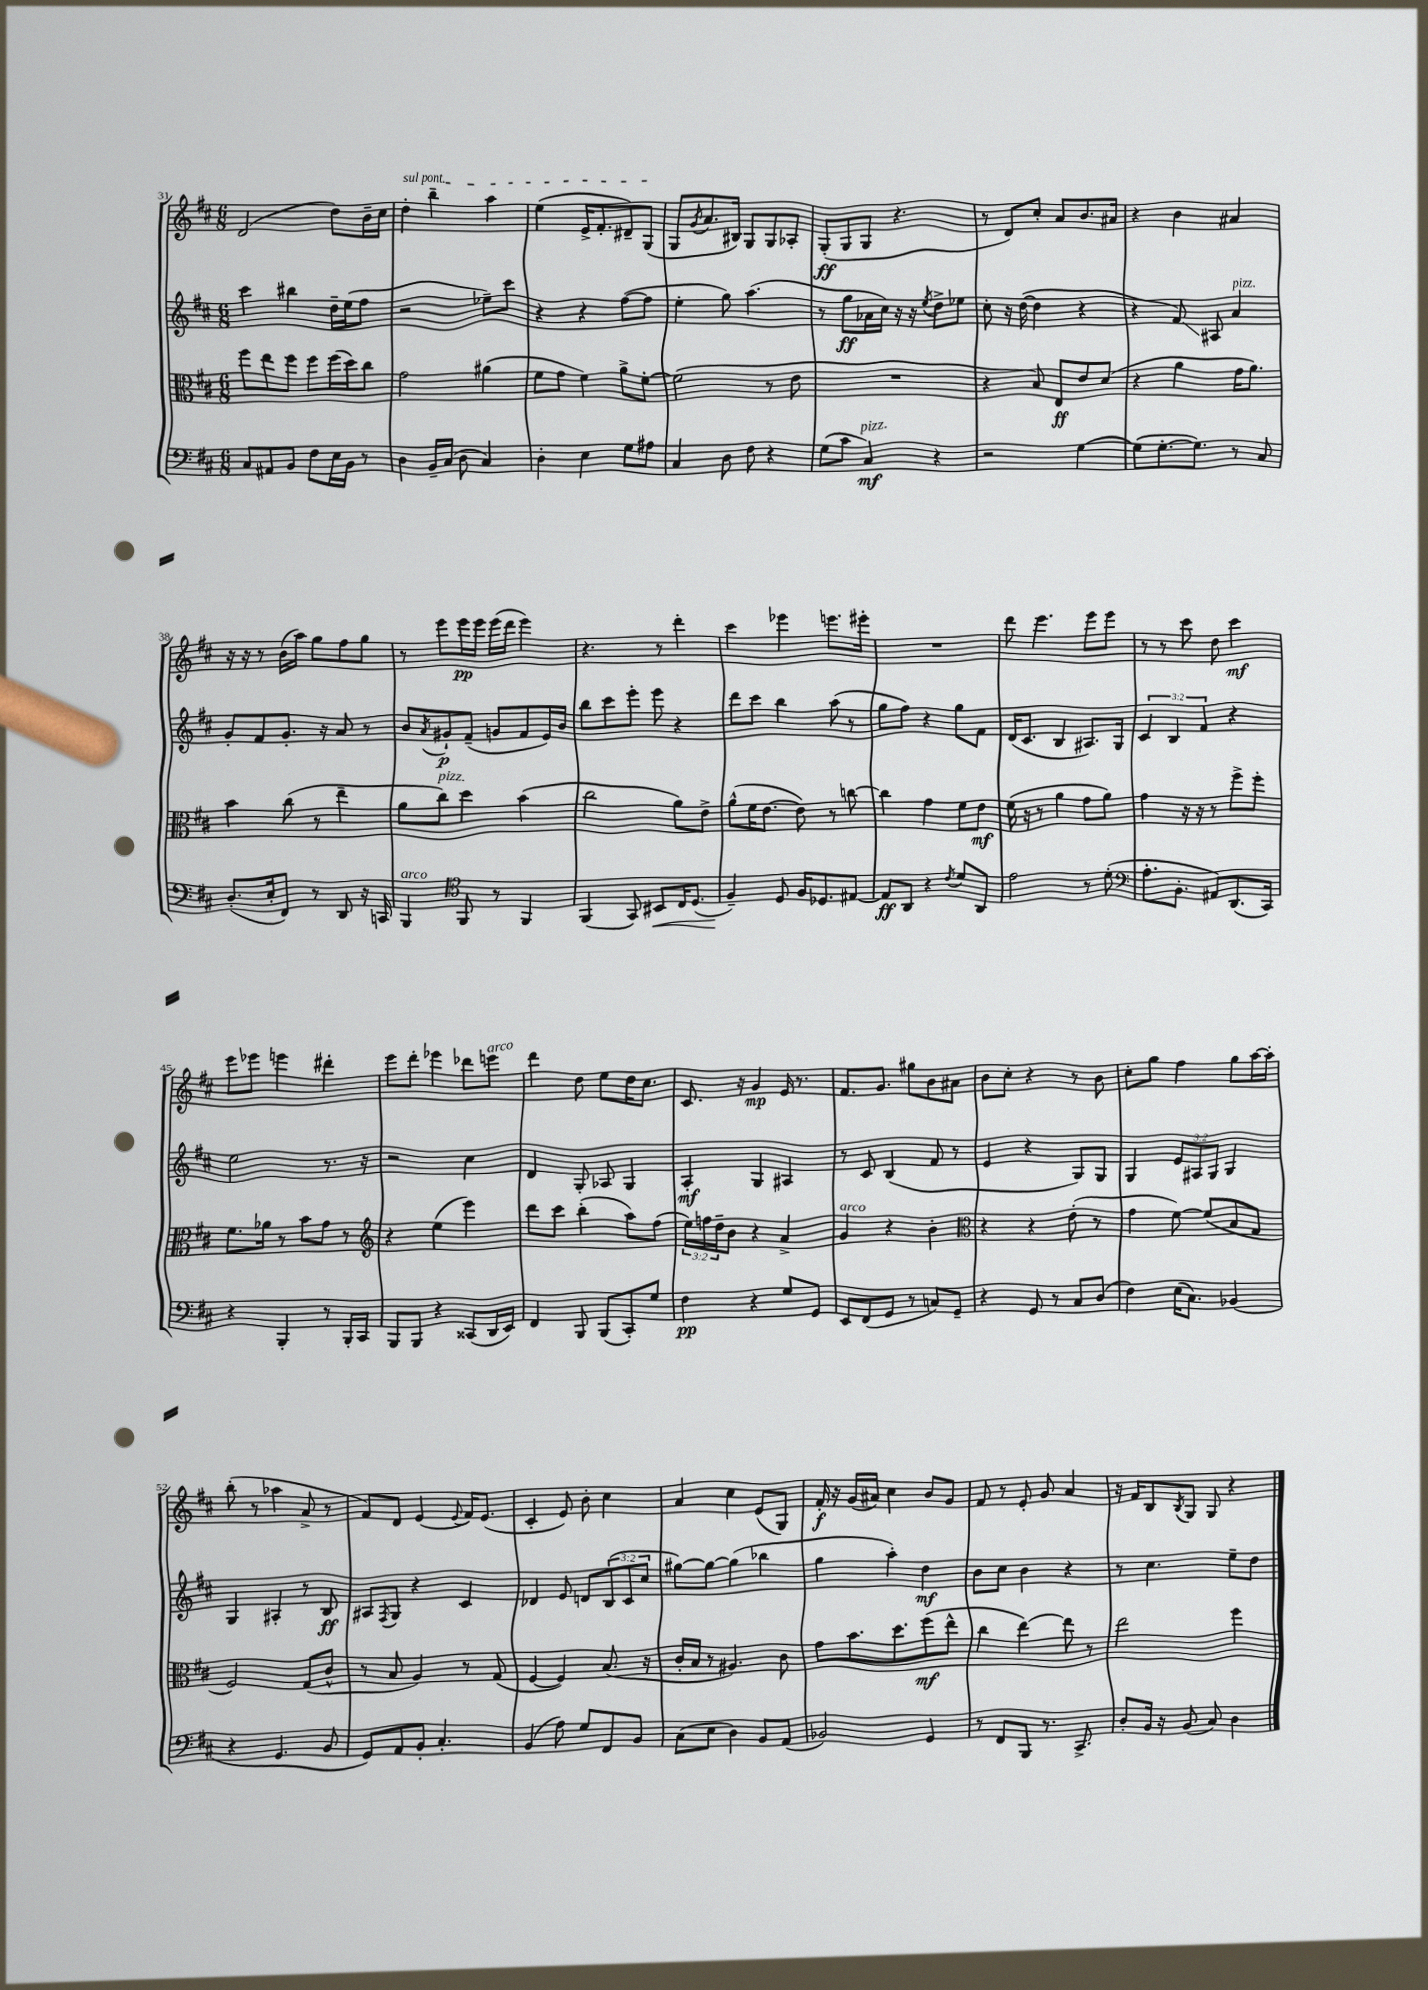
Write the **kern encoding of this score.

**kern	**kern	**kern	**kern
*staff4	*staff3	*staff2	*staff1
*clefF4	*clefC3	*clefG2	*clefG2
*k[f#c#]	*k[f#c#]	*k[f#c#]	*k[f#c#]
*M6/8	*M6/8	*M6/8	*M6/8
8C#/L	8ff#\L	4ccc#\	(2d/
8AA#/	8ee\	.	.
8BB/J	8ff#\J	4bb#\	.
8F#\L	8ff#\L	.	.
16E\L	(16ff#\L	16dd~\LL	8dd\L)
16BB\JJ	16dd\J)	(16ee\J	.
8r	8cc#\J	8ff#\J	16b~\L
.	.	.	16cc#\JJ
=	=	=	=
4D\	2g\	2r	4dd'\
16BB~/LL	.	.	4bb~\
(16C#/JJ	.	.	.
8D\	.	.	.
4C#/)	(4a#\	8ee-~\L)	4aa\
.	.	8ccc#\J	.
=	=	=	=
4D'\	8f#\L	4r	(4ee\
.	8g\J	.	.
4E\	4f#\)	4r	16e^/LK
.	.	.	8.f#'/
8G\L	8a^\L	([8ff#\L	8d#~/)
8A#\J	[8f#'\J	8ff#\]J	(8G/J
=	=	=	=
4C#/	(2f#\]	4ee'\	8G/L
.	.	.	8qg/
.	.	.	8.a/
8D\	.	8gg\)	.
.	.	.	16B#/Jk)
8F#\	.	(4.aa\	8G/L
4r	8r	.	8G/
.	8e\	.	8A-'/J
=	=	=	=
(8G\L	2.r	8r	(8G'/L
8c#\J	.	8gg\L	8G/
4C#/)	.	16a-\L	8G/J
.	.	16cc#\JJ)	.
.	.	16r	4.r
.	.	16r	.
.	.	8qee/	.
4r	.	8dd^\L	.
.	.	8ee-\J	.
=	=	=	=
2r	4r	8cc#'\	8r
.	.	16r	8d/L)
.	.	([16dd\	.
.	8B/)	4dd\]	8cc#'/J
.	8E/L	.	8a/L
[4G\	8e/	4r	8.b/
.	(8d/J	.	.
.	.	.	16a#/Jk
=	=	=	=
(8G\]L	4r	4r	4r
[8.G'\	.	.	.
.	4a\	8f#/)	4b\
8.G\]J)	.	.	.
.	.	8A#/	.
8r	16g\LK	4a/	4a#/
.	8.a\J)	.	.
8C#/	.	.	.
=	=	=	=
(8.D'/L	4b\	8g'/L	16r
.	.	.	16r
.	.	8f#/	8r
16E'/k	.	.	.
8FF#/J)	(8cc#\	8.g'/J	(16b\LL
.	.	.	16aa\JJ)
8r	8r	.	8gg\L
.	.	16r	.
8DD/	4ee~\	8a/	8ff#\
16r	.	8r	8gg\J
16CC/	.	.	.
=	=	=	=
4BBB/	8a\L	8b/L	8r
.	.	8qa/	.
.	8cc#\J)	8g#`/	8eee\L
*clefC4	*	*	*
8FF#/	4dd\	(8f#~/J	16eee\L
.	.	.	16eee\JJ
8r	.	8g/L	(16eee\LL
.	.	.	16ddd\JJ
4FF#/	(4b\	8f#/	4eee\)
.	.	16e/L)	.
.	.	16b/JJ	.
=	=	=	=
(4FF#/	2cc#\	8bb\L	4.r
.	.	8ccc#\	.
8GG/)	.	8eee'\J	.
8BB#/L	.	8eee\	8r
16C#/K	8a\L)	4r	4ddd'\
(8.D/J	.	.	.
.	8e^\J	.	.
=	=	=	=
4F#~/)	(8a^^\L	8ddd\L	4ccc#\
.	16f#\K	8ccc#\J	.
.	[8.e\J	.	.
8D/	.	4bb\	4eee-\
16F#/LK	8e\])	.	.
8.D-/	.	.	.
.	8r	(8aa\	8.eee\L
[8E#/J	[8cc\	8r	.
.	.	.	16eee#'\Jk
=	=	=	=
8E#/]L	4cc\]	8gg\L	2.r
8AA/J	.	8ff#\J)	.
4r	4g\	4r	.
8qc#/	.	.	.
8d/L	8f#\L	8gg\L	.
8AA/J	8e\J	8f#\J	.
=	=	=	=
2e\	(16f#\	(16d/LK	8ddd\
.	16r	8.c#/J	.
.	8r	.	4.eee\
.	4a\	4B/	.
8r	8g\L	8.A#/L)	8eee\L
(8d'\	8a\J)	.	8eee\J
.	.	16G/Jk	.
=	=	=	=
*clefF4	*	*	*
8.A'\L	4g\	6c#/	8r
.	.	.	8r
.	.	6B/	.
8.BB'\J	.	.	.
.	16r	.	8ccc#\
.	16r	.	.
.	.	6f#/	.
8AA#/L)	8r	.	8dd\
(8.DD/	8ff#^\L	4r	4ccc#\
.	8ff#'\J	.	.
16CC#/Jk)	.	.	.
=	=	=	=
4r	8.f#\L	2ee\	8eee\L
.	.	.	8eee-\J
.	16a-\Jk	.	.
4BBB'/	8r	.	4eee\
.	8b\L	.	.
8r	8g\J	8.r	4ddd#'\
16BBB'/LL	8r	.	.
16CC#/JJ	.	16r	.
=	=	=	=
*	*clefG2	*	*
8BBB/L	4r	2r	8eee\L
8BBB/J	.	.	8ddd'\J
4r	(4ee\	.	4eee-\
(8CC##/L	4eee\)	4cc#\	8ddd-\L
16DD/L	.	.	8eee\J
16EE/JJ)	.	.	.
=	=	=	=
4FF#/	8ddd\L	4d/	4ddd\
.	8ccc#\J	.	.
8BBB/	(4bb'\	8G'/	8dd\
(8BBB/L	.	8A-/	8ee\L
8CC#'/)	8aa\L)	4G/	16dd\K
.	.	.	8.cc#\J
8G/J	(8ff#\J	.	.
=	=	=	=
4F#\	24ee\LL)	4A'/	8.c#/
.	24ff\	.	.
.	24dd~\J	.	.
.	8b\J	.	.
.	.	.	16r
4r	4r	4G/	4g/
8G/L	4a^/	4A#/	16e/
.	.	.	8.r
8GG/J	.	.	.
=	=	=	=
8EE/L	4g/	8r	8.f#/L
(8FF#/	.	8c#/	.
.	.	.	8.g/J
8GG/J	4r	(4B/	.
8r	.	.	8gg#\L
8C/L)	4b'\	8f#/	8b\
8GG~/J	.	8r	8a#\J
=	=	=	=
*	*clefC3	*	*
4r	4r	4e/	8b\L
.	.	.	8cc#'\J
8GG/	4r	4r	4r
8r	.	.	.
8C#/L	(8e'\	8G/L)	8r
(8D/J	8r	8G/J	8b\
=	=	=	=
4F#\)	4g\	4G/	8cc#'\L
.	.	.	8gg\J
(16E\LK	[8f#\)	12e/L	4ff#\
8.C#\J)	.	.	.
.	.	12A#/	.
.	(8f#/]L	.	.
.	.	12G/J	.
(4BB-/	8B/	4G/	8gg\L
.	8G/J	.	[16aa\L
.	.	.	16aa'\]JJ
=	=	=	=
4r	2F#/)	4G/	(8bb'\
.	.	.	8r
4.GG/	.	4A#'/	4aa-\
.	(8G/L	8r	8a^/
8BB/	8c#^^/J	8B/	8r
=	=	=	=
8GG/L)	8r	8A#/L	8f#/L)
.	.	8qF#/	.
8AA/	8B/	8G/J	8d/J
8BB'/J	4A/)	4r	(4e/
4.C#'/	.	.	.
.	.	.	8qqe/
.	8r	4c#/	16f#/LK)
.	.	.	(8.e/J
.	(8G/	.	.
=	=	=	=
(4BB/	[4F#/	4d-/	4c#'/
8A\)	4F#/])	8e/	8e/)
8G/L	.	8d/L	8b'\
8FF#/	(8.B/	(12B/	4cc#\
.	.	12c#/	.
8BB/J	.	.	.
.	.	12cc#/J	.
.	16r	.	.
=	=	=	=
(8C#\L	16c#'/LL	[8gg#\L)	4a/
.	16B/JJ	.	.
8E\J	8r	8gg#\_J	.
4D\)	4.A#/)	(4gg#\]	4cc#\
8BB/L	.	4bb-\	(8e/L
(8AA/J	8c#\	.	8G/J)
=	=	=	=
2BB-/)	8g\L	4gg\	16f#'/
.	.	.	16r
.	8.b\	.	(16g/LL
.	.	.	16a#/JJ)
.	.	4aa'\)	4cc#\
.	8.dd\	.	.
4GG/	(8ff#\	4dd\	8b/L
.	8ee^^\J	.	8g/J
=	=	=	=
8r	4cc#\	8b\L	8f#/
8FF#/L	.	8cc#\J	8r
8BBB/J	[4ee\)	4b\	8e'/
8.r	.	.	8g/
.	8ee\]	4r	4a/
8.CC#^/	.	.	.
.	8r	.	.
=	=	=	=
8D'/L	2ee\	8r	16r
.	.	.	16f#/LK
16BB/Jk	.	4.cc#\	8B/
16r	.	.	.
.	.	.	8qB/
(8BB/	.	.	8G/J
8C#/)	.	.	8G/
4D\	4ff#\	8ee~\L	4r
.	.	8dd\J	.
==	==	==	==
*-	*-	*-	*-
